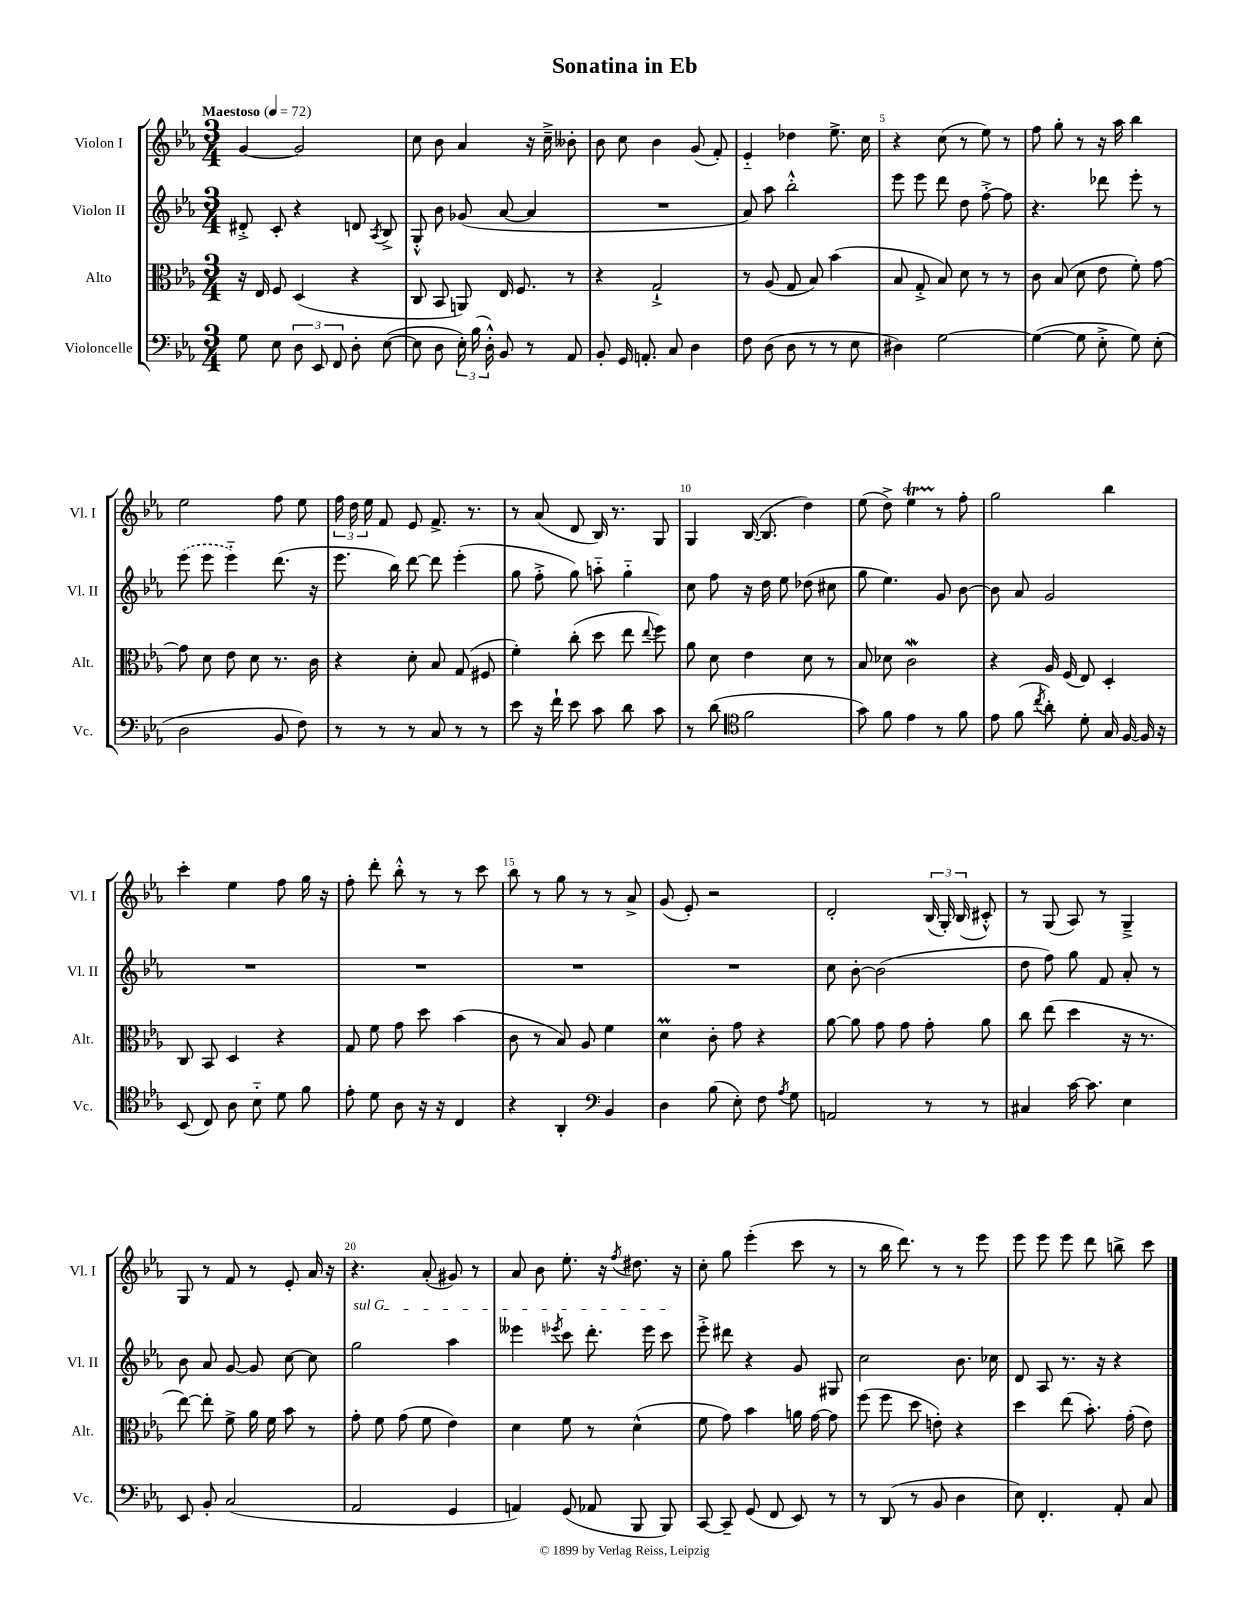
\header { title = "Sonatina in Eb" }
<<
\new StaffGroup <<
\new Staff = "s0" \with { instrumentName = "Violon I" shortInstrumentName = "Vl. I" } {
    \clef treble \key ees \major \numericTimeSignature \time 3/4 \tempo "Maestoso" 4 = 72
    \autoBeamOff g'4~ g'2 |
    c''8 bes'8 aes'4 r16 c''16---> beses'8-. |
    bes'8 c''8 bes'4 g'8( f'8-.) |
    ees'4-_ des''4 ees''8.-> c''16 |
    r4 c''8( r8 ees''8) r8 |
    f''8 g''8-. r8 r16 aes''16 bes''4 |
    ees''2 f''8 ees''8 |
    \tuplet 3/2 { f''16 d''16 ees''16 } f'8 ees'8 f'8.-> r8. |
    r8 aes'8( d'8 bes16) r8. g8 |
    g4 bes16~( bes8. d''4) |
    ees''8( d''8->) ees''4\startTrillSpan r8\stopTrillSpan f''8-. |
    g''2 bes''4 |
    c'''4-. ees''4 f''8 g''16 r16 |
    f''8-. d'''8-. bes''8-.-^ r8 r8 c'''8 |
    bes''8 r8 g''8 r8 r8 aes'8-> |
    g'8( ees'8-.) r2 |
    d'2-. \tuplet 3/2 { bes16( g16-.) bes16( } cis'8-.-^) |
    r8 g8( aes8) r8 g4---> |
    g8 r8 f'8 r8 ees'8-. aes'16 r16 |
    r4. aes'8-.( gis'8) r8 |
    aes'8 bes'8 ees''8.-. r16 \acciaccatura { f''8 } dis''8. r16 |
    c''8-. g''8 ees'''4-.( c'''8 r8 |
    r8 bes''16 d'''8.) r8 r8 ees'''8 |
    ees'''8 ees'''8 ees'''8 d'''8 b''8-> c'''8 \bar "|." |
}
\new Staff = "s1" \with { instrumentName = "Violon II" shortInstrumentName = "Vl. II" } {
    \clef treble \key ees \major \numericTimeSignature \time 3/4
    \autoBeamOff dis'8-.-> c'8-. r4 d'8 \acciaccatura { aes8 } bes8-> |
    g8-.-^ bes'8 ges'8( aes'8~ aes'4 |
    R2. |
    aes'8) aes''8 bes''2-.-^ |
    ees'''8 ees'''8 d'''8 d''8 f''8~-.-> f''8 |
    r4. des'''8 ees'''8-. r8 |
    \once \slurDashed ees'''8( ees'''8 ees'''4-_) d'''8.( r16 |
    ees'''8. bes''16) d'''8~ d'''8 ees'''4-.( |
    g''8 f''8-.-> g''8) a''8-_ g''4-_ |
    c''8 f''8 r16 d''16 ees''8 des''8( cis''8 |
    g''8 ees''4.) g'8 bes'8~ |
    bes'8 aes'8 g'2 |
    R2. |
    R2. |
    R2. |
    R2. |
    c''8 bes'8~-. bes'2( |
    d''8 f''8) g''8 f'8 aes'8-. r8 |
    bes'8 aes'8 g'8~ g'8 c''8~ c''8 |
    \once \override TextSpanner.bound-details.left.text = \markup { \italic "sul G" } g''2\startTextSpan aes''4 |
    eeses'''4 \acciaccatura { ees'''8 } c'''8 d'''8.-. ees'''16 c'''8\stopTextSpan |
    ees'''8-.-> dis'''8 r4 g'8 gis8 |
    c''2 bes'8. ces''16 |
    d'8 aes8 r8. r16 r4 \bar "|." |
}
\new Staff = "s2" \with { instrumentName = "Alto" shortInstrumentName = "Alt." } {
    \clef alto \key ees \major \numericTimeSignature \time 3/4
    \autoBeamOff r16 ees16 f8 d4( r4 |
    c8 bes,8 a,8) ees16 f8. r8 |
    r4 g2-!-> |
    r8 aes8( g8 bes8) bes'4( |
    bes8 g8-.-> bes8) d'8 r8 r8 |
    c'8 bes8( d'8 ees'8 f'8-.) g'8~ |
    g'8 d'8 ees'8 d'8 r8. c'16 |
    r4 d'8-. bes8 g8( fis8 |
    f'4-.) c''8-.( d''8 ees''8 \appoggiatura { ees''8 } f''8) |
    aes'8 d'8 ees'4 d'8 r8 |
    bes8 des'8 c'2\mordent |
    r4 aes16 f16( ees8) d4-. |
    c8 bes,8 d4 r4 |
    g8 f'8 g'8 d''8 bes'4( |
    c'8 r8 bes8) aes8 f'4 |
    d'4\prall c'8-. g'8 r4 |
    aes'8~ aes'8 g'8 g'8 g'8-. aes'8 |
    c''8 ees''8( d''4 r16 r8. |
    ees''8~) ees''8-. f'8-> aes'16 f'16 bes'8 r8 |
    g'8-. f'8 g'8( f'8 ees'4) |
    d'4 f'8 r8 d'4-^( |
    f'8 g'8) bes'4 a'16 g'16~ g'8 |
    f''8( f''8 d''8 e'8-.) r4 |
    d''4 ees''8( bes'8.-.) g'16-.( ees'8) \bar "|." |
}
\new Staff = "s3" \with { instrumentName = "Violoncelle" shortInstrumentName = "Vc." } {
    \clef bass \key ees \major \numericTimeSignature \time 3/4
    \autoBeamOff g8 ees8 \tuplet 3/2 { d8 ees,8 f,8 } d8-. ees8~( |
    ees8 d8 \tuplet 3/2 { ees16-.) bes16( d16-.-^) } bes,8 r8 aes,8 |
    bes,8-. g,16 a,8.-. c8 d4 |
    f8 d8( d8 r8 r8 ees8 |
    dis4) g2~ |
    g4~( g8 ees8-.-> g8) ees8-.( |
    d2 bes,8 f8) |
    r8 r8 r8 c8 r8 r8 |
    ees'8 r16 f'16-! ees'8 c'8 d'8 c'8 |
    r8 d'8( \clef tenor f'2 |
    g'8) f'8 ees'4 r8 f'8 |
    ees'8 f'8( \acciaccatura { c''8 } aes'8-.) d'8-. g16 f16~ f16 r16 |
    bes,8( c8) aes8 bes8-_ d'8 f'8 |
    ees'8-. d'8 aes8 r16 r16 c4 |
    r4 aes,4-. \clef bass bes,4 |
    d4 bes8( ees8-.) f8 \acciaccatura { aes8 } g8 |
    a,2 r8 r8 |
    cis4 c'16~ c'8. ees4 |
    ees,8 bes,8-. c2( |
    aes,2 g,4 |
    a,4) g,8( aes,8 bes,,8 bes,,8) |
    c,8~ c,8-- g,8( f,8 ees,8) r8 |
    r8 d,8( r8 bes,8 d4 |
    ees8) f,4.-. aes,8-. c8 \bar "|." |
}
>>
>>
\layout { \context { \Score \override BarNumber.break-visibility = ##(#f #t #t) barNumberVisibility = #(every-nth-bar-number-visible 5) } }
